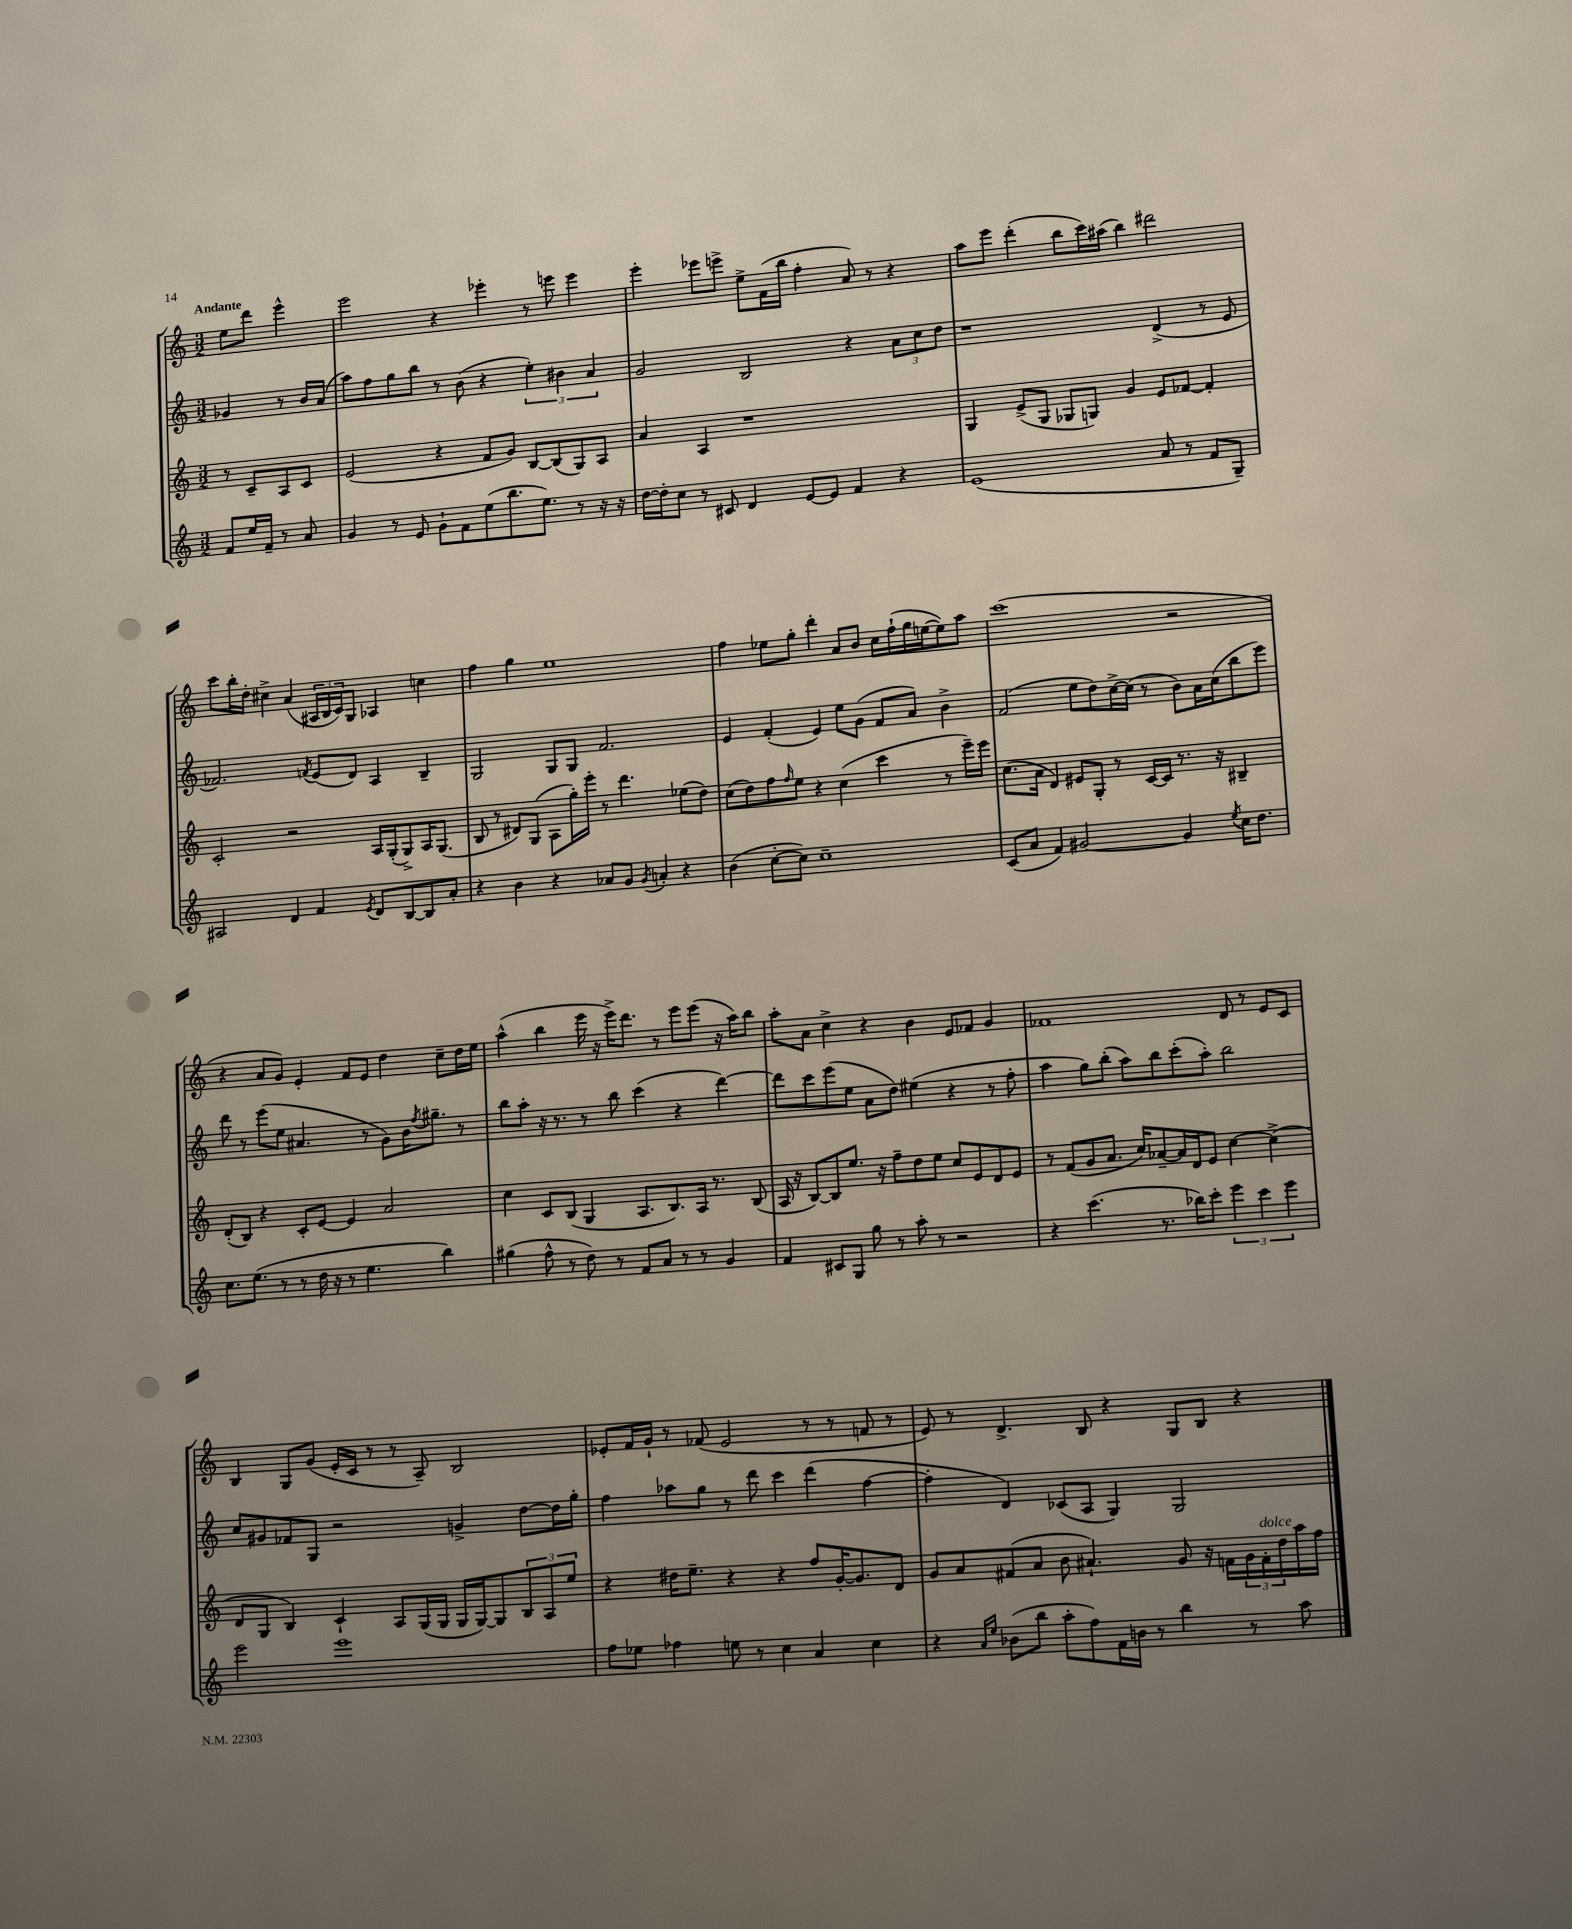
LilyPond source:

<<
\new StaffGroup <<
\new Staff = "s0" {
    \clef treble \key c \major \numericTimeSignature \time 3/2 \partial 2 \tempo "Andante"
    e''8 d'''8 e'''4-^ |
    e'''2 r4 ees'''4-. r8 e'''8 e'''4 |
    e'''4-. ees'''8 e'''8-> e''8-> f'16( b''16 f''4-. a'8) r8 r4 |
    a''8 e'''8 d'''4-.( b''8 c'''16) ais''16( b''4) dis'''2 |
    c'''8 b''16-. d''16-. cis''4-> a'4( \tuplet 3/2 { ais16 b16 c'16) } g8 aes4 c''4 |
    f''4 g''4 e''1 |
    f''4 ees''8 g''8-. d'''4-. a'8 b'8 c''16 f''16-!( g''16 e''16~ e''8) a''8 |
    c'''1( r2 |
    r4 a'8 g'8) e'4-. f'8 e'8 d''4 c''8-- d''16 e''16 |
    a''4-^( b''4 e'''16 r16 e'''16->) d'''8. r8 e'''8 e'''8( r16 a''16) b''8 |
    a''8-. a'8 c''4-> r4 b'4 e'8 fes'8 g'4 |
    fes'1 d'8 r8 e'8 c'8 |
    b4 g8 g'8( e'16-. c'16 r8 r8 a8--) b2 |
    ees'8-. f'16 g'16-! r8 fes'8( ees'2 r8 r8 f'8 r8 |
    e'8) r8 d'4.-> b8 r4 g8 b8 r4 \bar "|." |
}
\new Staff = "s1" {
    \clef treble \key c \major \numericTimeSignature \time 3/2 \partial 2
    ges'4 r8 b'16 a'16( |
    a''8) f''8 g''8 b''8 r8 b'8( r4 \tuplet 3/2 { e''4-.) bis'4 a'4 } |
    g'2 b2 r4 \tuplet 3/2 { a'8 c''8 d''8 } |
    r1 d'4->( r8 e'8 |
    fes'2.) \acciaccatura { f'8 } e'8( d'8) a4 b4-- |
    g2 g8 g8 f'2. |
    e'4 f'4-.( e'4) e''8 g'8( f'8 a'8) b'4-> |
    f'2( e''8 d''8) c''16~-> c''16( r8 b'8) a'16 c''16( b''8 e'''8) |
    d'''8 r8 e'''8( e''8 ais'4. r8 g'8) b'16 \acciaccatura { f''8 } gis''8.-- r8 |
    b''8 a''8-. r16 r8. r8 b''8 c'''4( r4 d'''4~) |
    d'''8 c'''8 e'''8( e''8 a'8 d''8) eis''4( r4 r8 f''8-. |
    a''4 g''8) b''8-.( a''8) b''8 c'''8-.( a''8-.) b''2 |
    c''8 gis'8 fes'8 g8 r2 g'4-> d''8~ d''16 g''16-. |
    f''4 aes''8 g''8 r8 d'''8 c'''4 d'''4( f''4~ |
    f''4-. d'4) ces'8( a8 g4) g2 \bar "|." |
}
\new Staff = "s2" {
    \clef treble \key c \major \numericTimeSignature \time 3/2 \partial 2
    r8 c'8-- a8 c'8 |
    e'2( r4 f'8 g'8) b8~ b8( g8) a8 |
    a'4 a4 r1 |
    g4 e'8->( g8 ges8 g8) g'4 e'8 fes'8~ fes'4-. |
    c'2-. r2 a16 g16-.( g8->) a16 g8.( |
    b8 r8 dis'8) g8( a8 g''16-.) e'''16-. r8 d'''4. ees''8( d''8) |
    c''8( d''8) f''8 \grace { f''16 } e''8 r4 c''4( c'''4 r8 e'''16--) e'''16 |
    c''8.( a'16 d'4) eis'8 g8-. r8 c'16~ c'16 r8. r16 bis4-- |
    d'8-.( b8) r4 c'8-. e'8~ e'4 a'2 |
    c''4 c'8 b8( g4 a8. b8.) a16 r8. b8( |
    a16 r16 b8~) b8 e''8. r16 f''8-- d''8 e''8 c''8 e'8 d'8 e'8 |
    r8 f'8( g'8 a'8. c''16) aes'8~-- aes'16 d'16 e'8 c''4~ c''4->( |
    d'8 g8 b4) c'4-! a8 g16( g16 g16 g16~) g8 \tuplet 3/2 { b8 a8 e''8 } |
    r4 dis''16 e''8.-- r4 r4 f''8 g'16~-. g'8. d'8 |
    g'8 a'8 fis'8( a'8 b'8 ais'4.-!) g'8 r16 f'16 \tuplet 3/2 { g'16 f'16-.^\markup { \italic "dolce" } d''16 } a''16 f''16 \bar "|." |
}
\new Staff = "s3" {
    \clef treble \key c \major \numericTimeSignature \time 3/2 \partial 2
    f'8 e''16 f'16-- r8 a'8 |
    g'4 r8 e'8 g'8-! f'8 e''8( b''8. e''8.) r8 r16 r16 |
    d''16~ d''16-. c''8 r8 cis'8 d'4 e'8~ e'8 f'4 r4 |
    e'1( a'8 r8 f'8 g8--) |
    ais2 d'4 f'4 \acciaccatura { e'8 } d'8 b8~ b8 a'8-. |
    r4 b'4 r4 aes'8 g'8 \acciaccatura { g'8 } a'4-. r4 |
    b'4( c''8~-. c''8) c''1-- |
    c'8( a'8 f'4) gis'2~ gis'4 \acciaccatura { e''8 } c''16 d''8. |
    c''8. e''8.( r8 r8 d''16 r16 r8 e''4. b''4) |
    gis''4( f''8-^ r8 d''8) r8 f'8 a'8 r8 r8 g'4 |
    f'4 cis'8 g8 g''8 r8 a''8-. r8 r2 |
    r4 c'''4.( r8. bes''16) c'''8-. \tuplet 3/2 { e'''4 c'''4 e'''4 } |
    e'''2 e'''1 |
    f''8 ees''8 fes''4 e''8 r8 c''4 a'4 c''4 |
    r4 \grace { a'16 e''16 } bes'8( b''8 a''8-. f''8) f'16 b'16 r8 b''4 r8 a''8 \bar "|." |
}
>>
>>
\layout { \context { \Score \remove "Bar_number_engraver" } }
